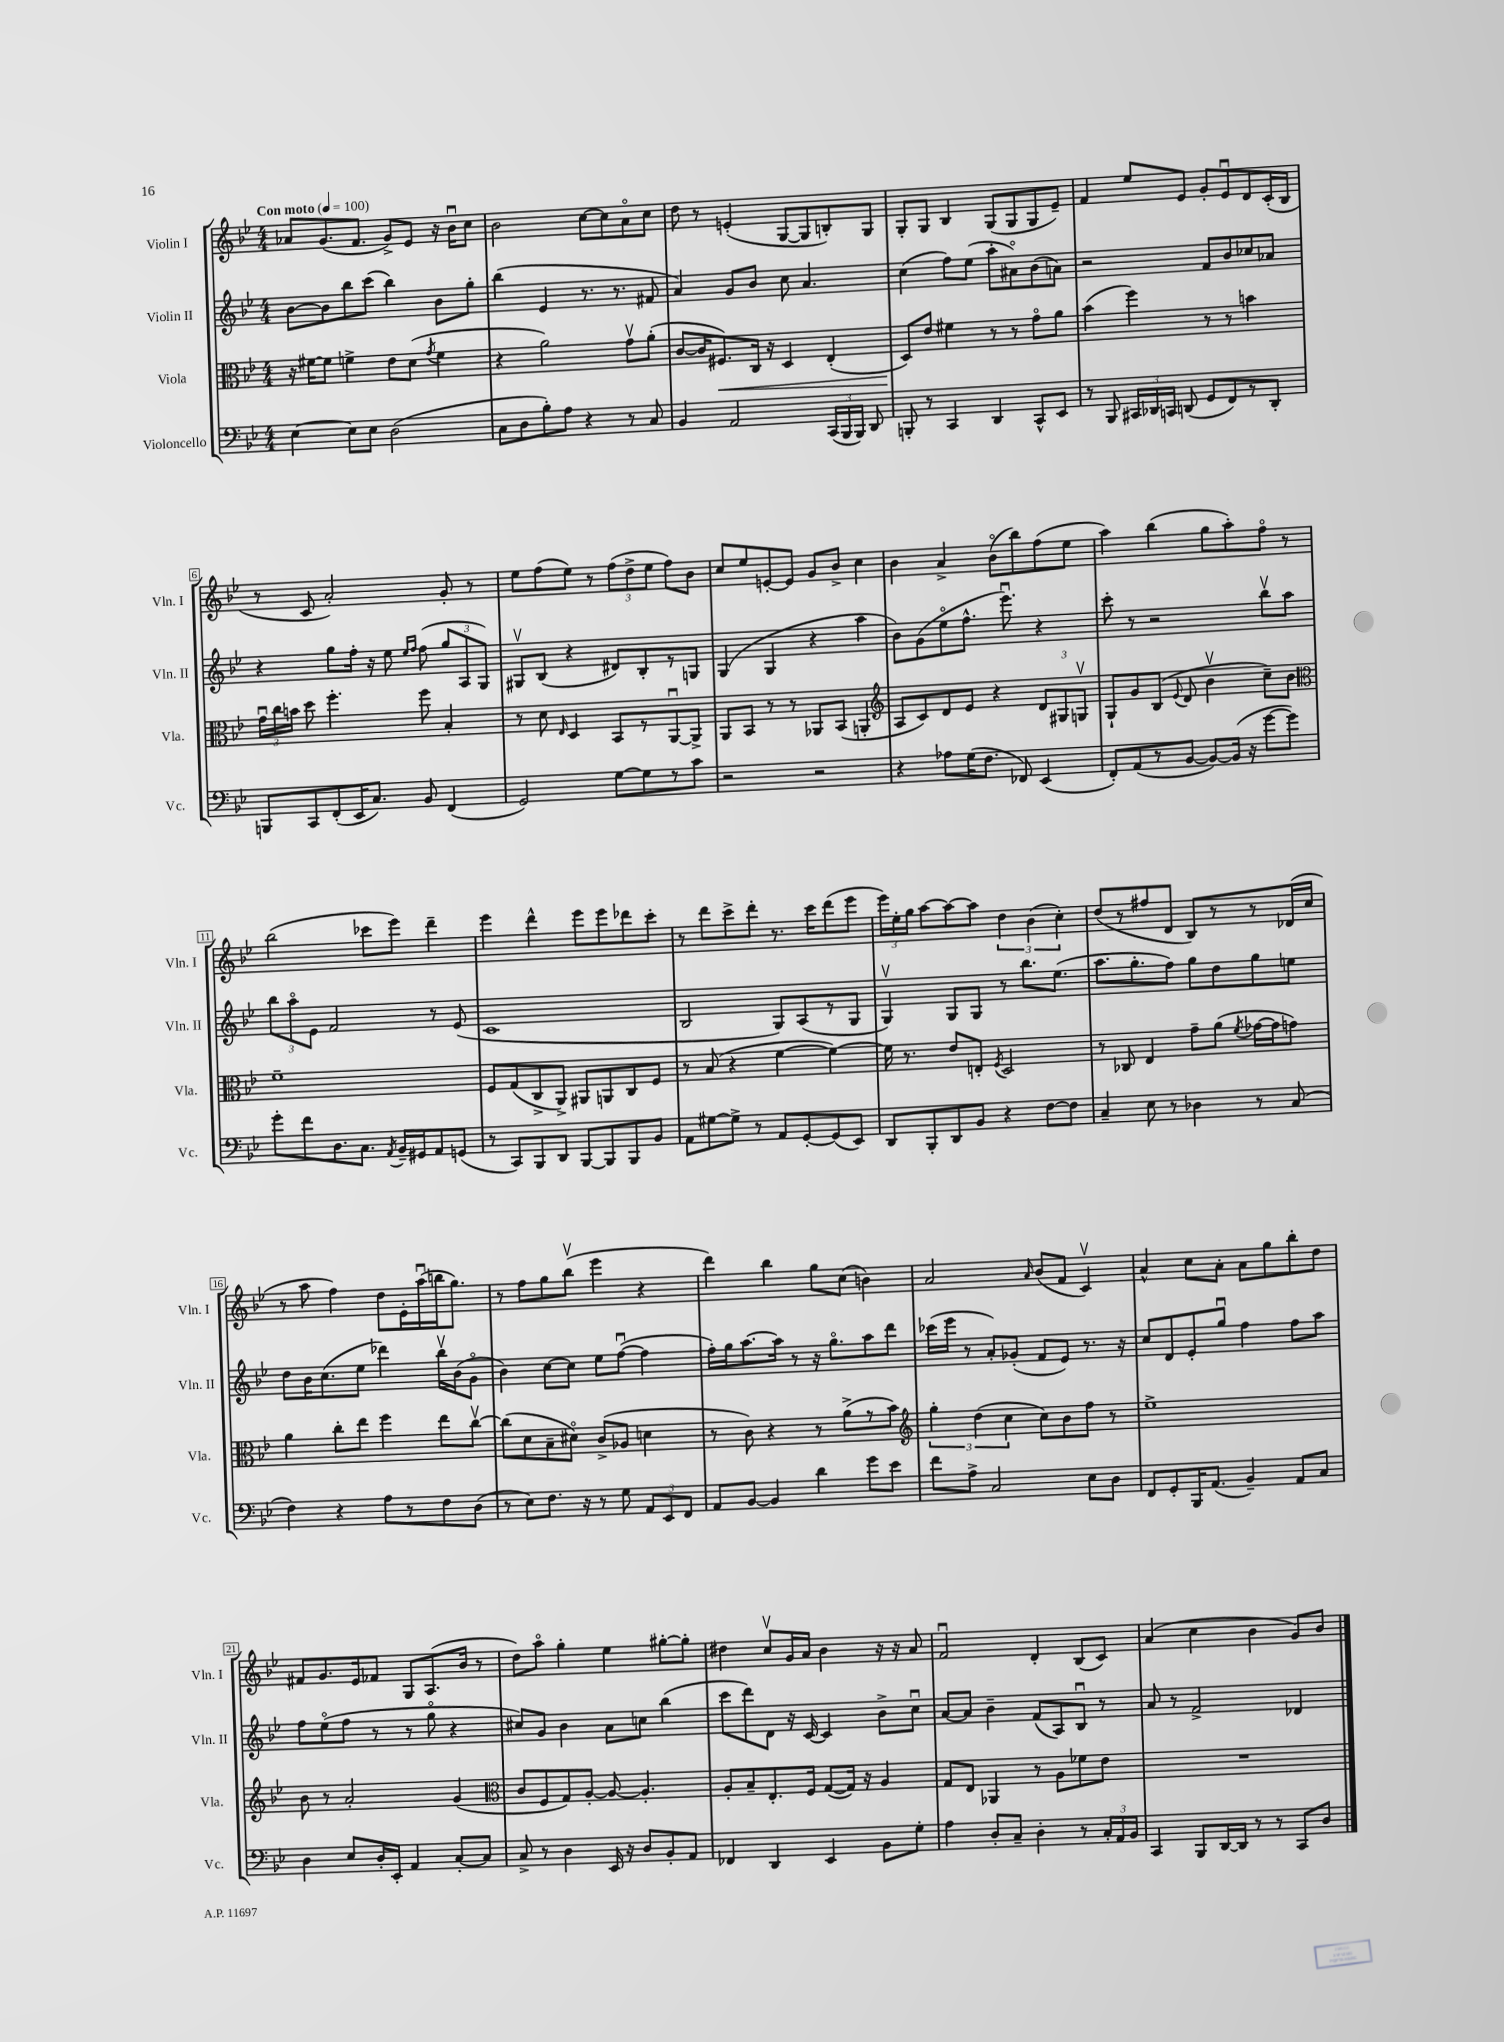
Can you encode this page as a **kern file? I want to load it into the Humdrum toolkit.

**kern	**kern	**kern	**kern
*staff4	*staff3	*staff2	*staff1
*clefF4	*clefC3	*clefG2	*clefG2
*k[b-e-]	*k[b-e-]	*k[b-e-]	*k[b-e-]
*M4/4	*M4/4	*M4/4	*M4/4
*MM100	*MM100	*MM100	*MM100
[4E-	16r	[8b-	8a-
.	[16f#	.	.
.	8f#]	8b-]	(8.g
8E-]	4f^	8bb-	.
.	.	.	8.f
8E-	.	(8ccc	.
(2D	8e-	4bb-)	8g^)
.	(8d	.	8e-
.	8qg	.	.
.	4f	8b-	16r
.	.	.	16b-u
.	.	8gg'	8cc
=	=	=	=
8C	4r	(4bb-	2b-
8D	.	.	.
8B-')	2a)	4e-	.
8A	.	.	.
4r	.	8.r	[8cc
.	.	.	8cc]
.	.	8.r	.
8r	8gv	.	8ao
8C	(8a'	8f#	8cc
=	=	=	=
4BB-	[8c	4a)	8dd
.	16c]	.	8r
.	8.F#)	.	.
2AA	.	8g	(4e'
.	16C	8b-	.
.	16r	.	.
.	4D	8cc	[8G
.	.	4.a	8G]
(24CC	(4E-'	.	8B')
24BBB-	.	.	.
24BBB-)	.	.	.
8DD	.	.	8G
=	=	=	=
8BBB'	8D)	(4cc	8G'
8r	8e-	.	8G
4CC	4f#	8ff)	4B-
.	.	(8ee-	.
4DD	8r	8aa'	(8G
.	8r	8a#o)	8G
8CC^^	8go	(8b-	8G
8EE-	8a	8a)	8e-~)
=	=	=	=
8r	(4b-	2r	4f
8BBB-	.	.	.
24CC#	4ff)	.	8ee-
24DD-	.	.	.
24CC	.	.	.
(8DD	.	.	8e-
8GG	8r	8f	8g'
8FF)	8r	8b-	8e-u
8r	4b	8cc-	8d
8DD'	.	8a-	(16c'
.	.	.	16B-
=	=	=	=
8BBB	24gu	4r	8r
.	24cc	.	.
.	24b	.	.
8CC	8dd	.	8c
(8FF'	4.ff'	8gg	2a')
16EE-	.	16ff'	.
8.C)	.	16r	.
.	.	8ee-	.
.	.	16qqee-	.
.	.	16qqff	.
8BB-	8ff	(8ff	.
(4FF	4B-'	12gg	8g'
.	.	12A	.
.	.	.	8r
.	.	12G)	.
=	=	=	=
2GG)	8r	8G#v	8ee-
.	8d	(8B-	(8ff
.	16qqE-	.	.
.	4D	4r	8ee-)
.	.	.	8r
[8G	8BB-	8d#)	(12ff
.	.	.	12dd^
8G]	8r	8B-'	.
.	.	.	12ee-
8r	[8AAu	8r	8ff)
8c	8AA^]	8G	8b-
=	=	=	=
2r	8AA	(4G	8cc
.	8BB-	.	8ee-
.	8r	4G	[8e'
.	8r	.	8e]
2r	8AA-	4r	8g
.	(8BB-	.	8b-^
.	4AA'	4aa	4cc
=	=	=	=
*	*clefG2	*	*
4r	8A	8b-)	4b-
.	8c)	(8g	.
8A-	8d	8ee-o	4a^
(16G	8e-	8.ff^^	.
8.F	.	.	.
.	4r	.	(8b-o
.	.	8.eee-u)	.
8FF-)	.	.	8bb-)
(4EE-	12d	4r	(8ff
.	12G#	.	.
.	.	.	8ee-
.	12Gv	.	.
=	=	=	=
8FF')	8G`	8ccc'	4aa)
(8AA	8g	8r	.
8r	(8B-	2r	(4bb-
.	8qqe-	.	.
[8BB-	8d	.	.
8BB-_)	4b-v	.	8gg
(16BB-]	.	.	8aa')
16r	.	.	.
[8g	8cc~)	8bb-v	8ffo
8g])	8b-	8aa	8r
=	=	=	=
*	*clefC3	*	*
8g'	1f~	12bb-	(2bb-
.	.	12aao	.
8f	.	.	.
.	.	12e-	.
8.D	.	2f	.
8.C	.	.	.
.	.	.	8ccc-
8qAA	.	.	.
16BB-~	.	.	8eee-)
16GG#	.	.	.
8AA	.	8r	4ddd~
(8GG	.	(8e-	.
=	=	=	=
8r	8F	1c	4eee-
8CC)	(8G	.	.
8BBB-	8C^	.	4ddd^^
8DD	8AA^)	.	.
[8BBB-	8AA#	.	8eee-
8BBB-]	8AA	.	8eee-
8BBB-	8C	.	8ddd-
8BB-	8F	.	8ccc'
=	=	=	=
8AA	8r	2B-	8r
[8G#	(8B-	.	8ddd
8G#^]	4r	.	8ccc^
8r	.	.	8ddd'
8AA	[4f	8G)	8.r
[8GG'	.	(8A	.
.	.	.	16ccc
(8GG]	4f_)	8r	(8ddd
8EE-)	.	8G	8eee-
=	=	=	=
8DD	16f]	4Gv)	24eee-)
.	.	.	24ee-'
.	8.r	.	.
.	.	.	24gg
8BBB-'	.	.	[8aa
8DD	8e-	8G	8aa_
8BB-	8E'	8G	8aa]
.	8qF	.	.
4r	2D	8r	6dd
.	.	8.bb-	.
.	.	.	(6b-
[8F	.	.	.
.	.	(8.ee-	.
.	.	.	6cc')
8F]	.	.	.
=	=	=	=
4C~	8r	8.aa	(8dd
.	8C-	.	8r
.	.	8.gg'	.
8E-	4E-	.	8ff#
8r	.	8ff)	8d
4D-	8g~	8gg	8B-)
.	(8a	8dd	8r
.	8qf	.	.
8r	[16g-	8gg	8r
.	16g-]	.	.
(8C	8g)	8ee	(16d-
.	.	.	16cc
=	=	=	=
4F)	4a	8dd	8r
.	.	16b-	8aa
.	.	(8.cc	.
4r	8cc'	.	4ff)
.	8ee-	8ee-	.
8A	4ff	4ddd-)	8dd
8r	.	.	16e-'
.	.	.	(16aau
8F	8ee-	16bb-v	16bb
.	.	(16b-	8.gg)
(8D	[8ccv	8go	.
=	=	=	=
8r	(8cc]	4b-)	8r
8E-)	8d	.	8ff
8.F	8B-~	[8cc	8gg
.	8d#o)	8cc]	(8bb-v
16r	.	.	.
8r	(8c^	8ee-	4eee-
8G	8A-	([8ffu	.
12AA	4d	4ff]	4r
12EE-	.	.	.
12FF	.	.	.
=	=	=	=
8AA	8r	16ff')	4ddd)
.	.	16gg	.
[8BB-	8c)	[8.aa	.
4BB-]	4r	.	4bb-
.	.	16aa]	.
.	.	8r	.
4d	8r	16r	8gg
.	.	8.ggo	.
.	(8a^	.	(8cc
8g	8r	8aa	4b)
8e-	8b-)	8ddd	.
=	=	=	=
*	*clefG2	*	*
8f	6gg'	(16ccc-	2a
.	.	16eee-	.
8A^	.	8r	.
.	(6dd	.	.
2C	.	8a')	.
.	6cc	.	.
.	.	(8g-'	.
.	.	.	16qqa
.	8cc)	8f	(8b-
.	8b-	8e-)	8f
8E-	8ff	8.r	4cv)
8D	8r	.	.
.	.	16r	.
=	=	=	=
8FF	1ee-^	8cc	4a^^
8GG'	.	8d	.
16BBB-	.	8e-'	8cc
(8.AA	.	.	.
.	.	8ggu	8a'
4BB-~)	.	4ff	8a
.	.	.	8gg
8AA	.	8ff	8bb-'
8C	.	8aa	8dd
=	=	=	=
4D	8b-	8ff	8f#
.	8r	(8ee-o	8.g
8E-	2a'	8ff	.
.	.	.	16e-
16D'	.	8r	8f-
16EE-'	.	.	.
4AA	.	8r	8G
.	.	8ggo	(8.A
[8C'	(4g	4r	.
.	.	.	16b-
8C]	.	.	8r
=	=	=	=
*	*clefC3	*	*
8C^	8c	8cc#)	8dd)
8r	8F	8g	8aao
4D	8G)	4b-	4gg'
.	[8A'	.	.
16EE-	8A_	8a	4ee-
16r	.	.	.
8D	4.A']	8cc	.
8BB-'	.	(4bb-	[8gg#'
8AA	.	.	8gg#']
=	=	=	=
4FF-	8A'	8ccc	4dd#
.	8B-~	8ddd)	.
4DD	8.E-'	8d	8ccv
.	.	16r	16g
.	16F	[16c	16a
4EE-	([8G	4c]	4b-
.	16G])	.	.
.	16r	.	.
8BB-	4A	8b-^	16r
.	.	.	16r
8G'	.	8ccu	8a
=	=	=	=
4A	8G	[8a	2fu
.	8E-	8a]	.
8D'	4AA-	4b-~	.
8C~	.	.	.
4D'	8r	(8f	4d'
.	8A	8A)	.
8r	8f-	8B-u	(8B-
24C'	8e-	8r	8c)
24AA	.	.	.
24BB-	.	.	.
=	=	=	=
4CC	1r	8a	(4a
.	.	8r	.
8BBB-	.	2f^	4cc
[16DD	.	.	.
16DD]	.	.	.
8r	.	.	4b-
8r	.	.	.
8CC	.	4d-	8g)
8D	.	.	8b-
==	==	==	==
*-	*-	*-	*-
